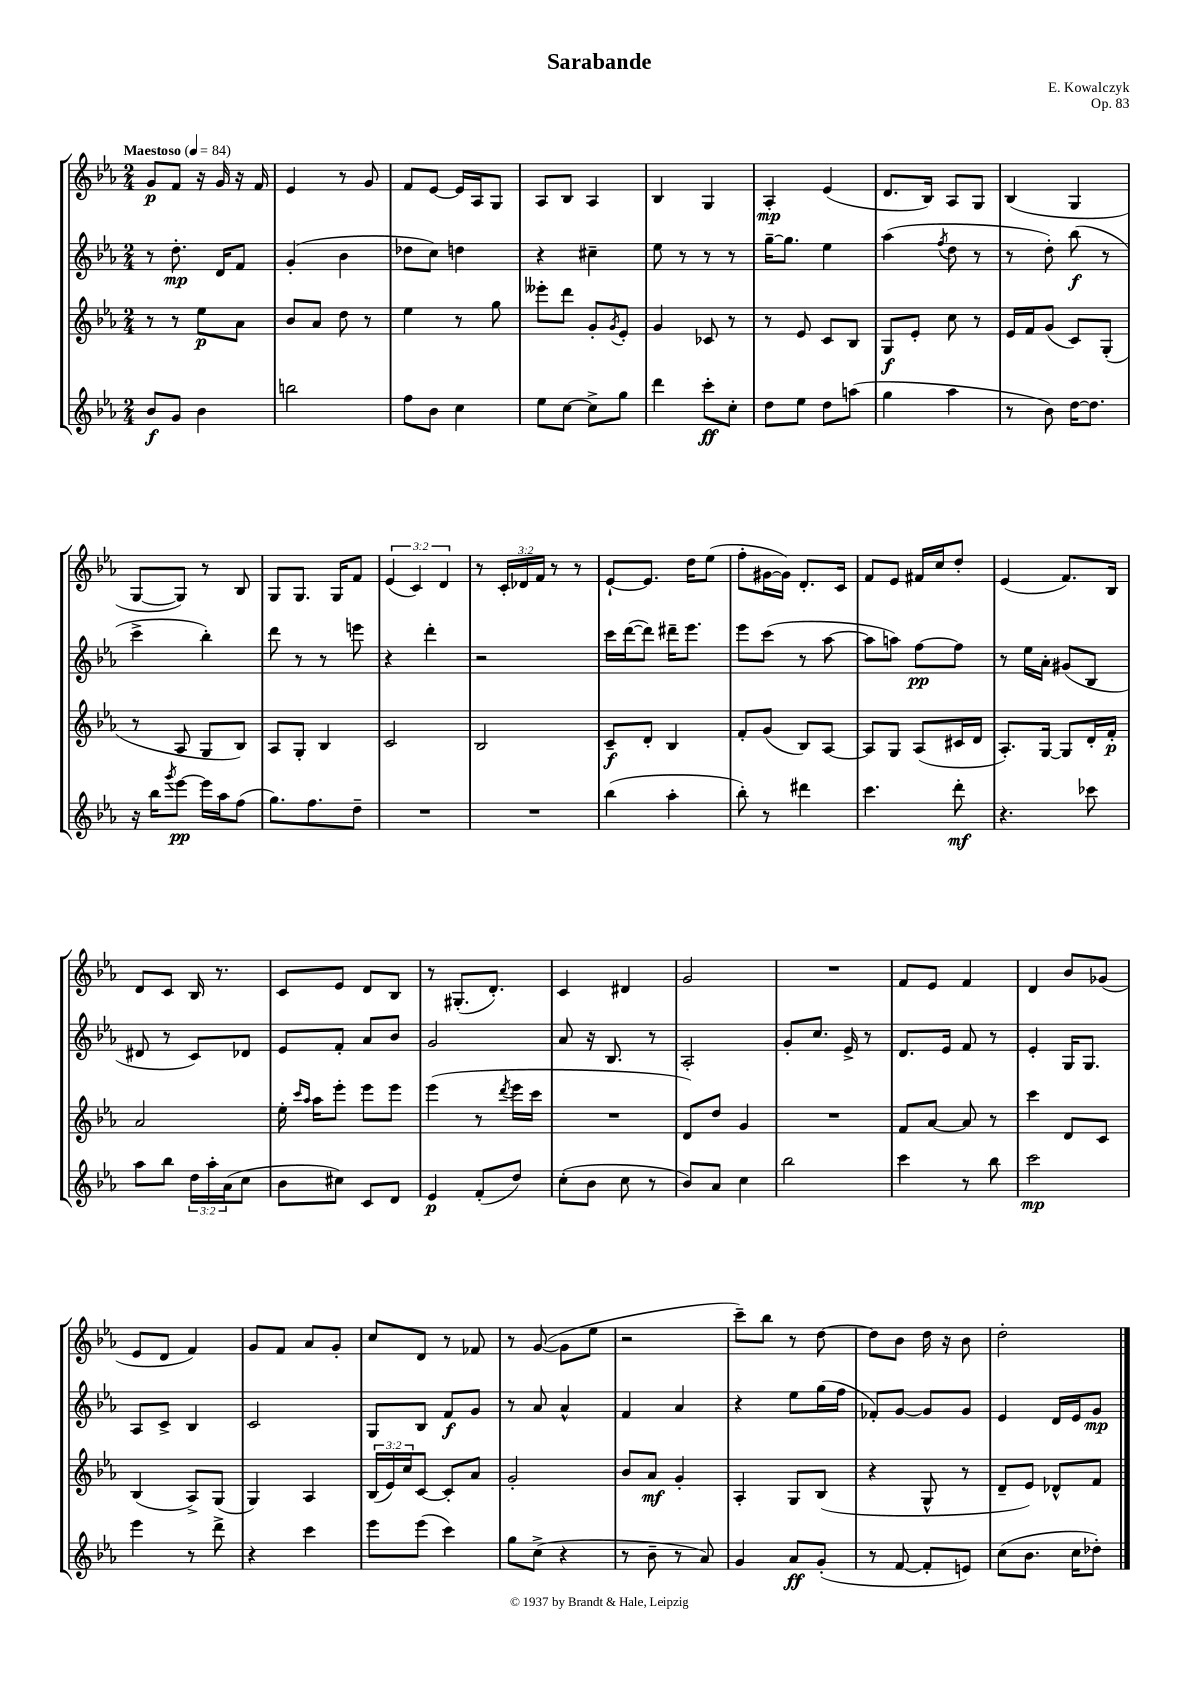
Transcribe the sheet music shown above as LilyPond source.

\header { title = "Sarabande" composer = "E. Kowalczyk" opus = "Op. 83" }
<<
\new StaffGroup <<
\new Staff = "s0" {
    \clef treble \key ees \major \numericTimeSignature \time 2/4 \override Staff.TupletNumber.text = #tuplet-number::calc-fraction-text \tempo "Maestoso" 4 = 84
    g'8\p f'8 r16 g'16 r16 f'16 |
    ees'4 r8 g'8 |
    f'8 ees'8~ ees'16 aes16 g8 |
    aes8 bes8 aes4 |
    bes4 g4 |
    aes4-.\mp ees'4( |
    d'8. bes16) aes8 g8 |
    bes4( g4 |
    g8~ g8) r8 bes8 |
    g8 g8. g16 f'8 |
    \tuplet 3/2 { ees'4( c'4) d'4 } |
    r8 \tuplet 3/2 { c'16-. des'16 f'16 } r8 r8 |
    ees'8~-! ees'8. d''16 ees''8( |
    f''8-. gis'16~ gis'16) d'8.-. c'16 |
    f'8 ees'8 fis'16 c''16 d''8-. |
    ees'4( f'8.) bes16 |
    d'8 c'8 bes16 r8. |
    c'8 ees'8 d'8 bes8 |
    r8 gis8.-.( d'8.-.) |
    c'4 dis'4 |
    g'2 |
    R2 |
    f'8 ees'8 f'4 |
    d'4 bes'8 ges'8( |
    ees'8 d'8 f'4) |
    g'8 f'8 aes'8 g'8-. |
    c''8 d'8 r8 fes'8 |
    r8 g'8~( g'8 ees''8 |
    r2 |
    c'''8--) bes''8 r8 d''8~ |
    d''8 bes'8 d''16 r16 bes'8 |
    d''2-. \bar "|." |
}
\new Staff = "s1" {
    \clef treble \key ees \major \numericTimeSignature \time 2/4
    r8 d''8.-.\mp d'16 f'8 |
    g'4-.( bes'4 |
    des''8 c''8) d''4 |
    r4 cis''4-- |
    ees''8 r8 r8 r8 |
    g''16~-- g''8. ees''4 |
    aes''4( \acciaccatura { f''8 } d''8 r8 |
    r8 d''8-.) bes''8\f( r8 |
    c'''4-> bes''4-.) |
    d'''8 r8 r8 e'''8 |
    r4 d'''4-. |
    r2 |
    c'''16 d'''16~( d'''8) dis'''16-- ees'''8. |
    ees'''8 c'''8( r8 aes''8~ |
    aes''8 a''8) f''8~\pp f''8 |
    r8 ees''16 aes'16-. gis'8( bes8 |
    dis'8 r8 c'8) des'8 |
    ees'8 f'8-. aes'8 bes'8 |
    g'2 |
    aes'8 r16 bes8. r8 |
    aes2-. |
    g'8-. c''8. ees'16-> r8 |
    d'8. ees'16 f'8 r8 |
    ees'4-. g16 g8. |
    aes8 c'8-> bes4 |
    c'2 |
    g8 bes8 f'8\f g'8 |
    r8 aes'8 aes'4-^ |
    f'4 aes'4 |
    r4 ees''8 g''16( f''16 |
    fes'8-.) g'8~ g'8 g'8 |
    ees'4 d'16 ees'16 g'8\mp \bar "|." |
}
\new Staff = "s2" {
    \clef treble \key ees \major \numericTimeSignature \time 2/4 \override Staff.TupletNumber.text = #tuplet-number::calc-fraction-text
    r8 r8 ees''8\p aes'8 |
    bes'8 aes'8 d''8 r8 |
    ees''4 r8 g''8 |
    eeses'''8-. d'''8 g'8-. \acciaccatura { g'8 } ees'8-. |
    g'4 ces'8 r8 |
    r8 ees'8 c'8 bes8 |
    g8\f ees'8-. c''8 r8 |
    ees'16 f'16 g'8( c'8) g8-.( |
    r8 aes8 g8 bes8) |
    aes8 g8-. bes4 |
    c'2 |
    bes2 |
    c'8--\f d'8-. bes4 |
    f'8-. g'8( bes8) aes8~ |
    aes8 g8 aes8( cis'16 d'16 |
    aes8.-.) g16~ g8 d'16-. f'16-.\p |
    aes'2 |
    ees''16-. \grace { c'''16 aes''16 } aes''16 ees'''8-. ees'''8 ees'''8 |
    ees'''4( r8 \acciaccatura { d'''8 } ees'''16 c'''16 |
    R2 |
    d'8) d''8 g'4 |
    R2 |
    f'8 aes'8~ aes'8 r8 |
    c'''4 d'8 c'8 |
    bes4( aes8->) g8( |
    g4) aes4 |
    \tuplet 3/2 { bes16( ees'16) c''16 } c'8~ c'8-. aes'8 |
    g'2-. |
    bes'8 aes'8\mf g'4-. |
    aes4-. g8 bes8( |
    r4 g8-^ r8 |
    d'8-- ees'8) des'8-^ f'8 \bar "|." |
}
\new Staff = "s3" {
    \clef treble \key ees \major \numericTimeSignature \time 2/4 \override Staff.TupletNumber.text = #tuplet-number::calc-fraction-text
    bes'8\f g'8 bes'4 |
    b''2 |
    f''8 bes'8 c''4 |
    ees''8 c''8~ c''8-> g''8 |
    d'''4 c'''8-.\ff c''8-. |
    d''8 ees''8 d''8 a''8( |
    g''4 aes''4 |
    r8 bes'8) d''16~ d''8. |
    r16 bes''16 \acciaccatura { g'''8 } ees'''8~\pp ees'''16 aes''16 f''8( |
    g''8.) f''8. d''8-- |
    R2 |
    R2 |
    bes''4( aes''4-. |
    bes''8-.) r8 dis'''4 |
    c'''4. d'''8-.\mf |
    r4. ces'''8 |
    aes''8 bes''8 \tuplet 3/2 { d''16 aes''16-. aes'16( } c''8 |
    bes'8 cis''8) c'8 d'8 |
    ees'4\p f'8-.( d''8) |
    c''8-.( bes'8 c''8 r8 |
    bes'8) aes'8 c''4 |
    bes''2 |
    c'''4 r8 bes''8 |
    c'''2\mp |
    ees'''4 r8 d'''8-> |
    r4 c'''4 |
    ees'''8 ees'''8( c'''4) |
    g''8 c''8->( r4 |
    r8 bes'8-- r8 aes'8) |
    g'4 aes'8\ff g'8-.( |
    r8 f'8~ f'8-. e'8) |
    c''8( bes'8. c''16 des''8-.) \bar "|." |
}
>>
>>
\layout { \context { \Score \remove "Bar_number_engraver" } }
